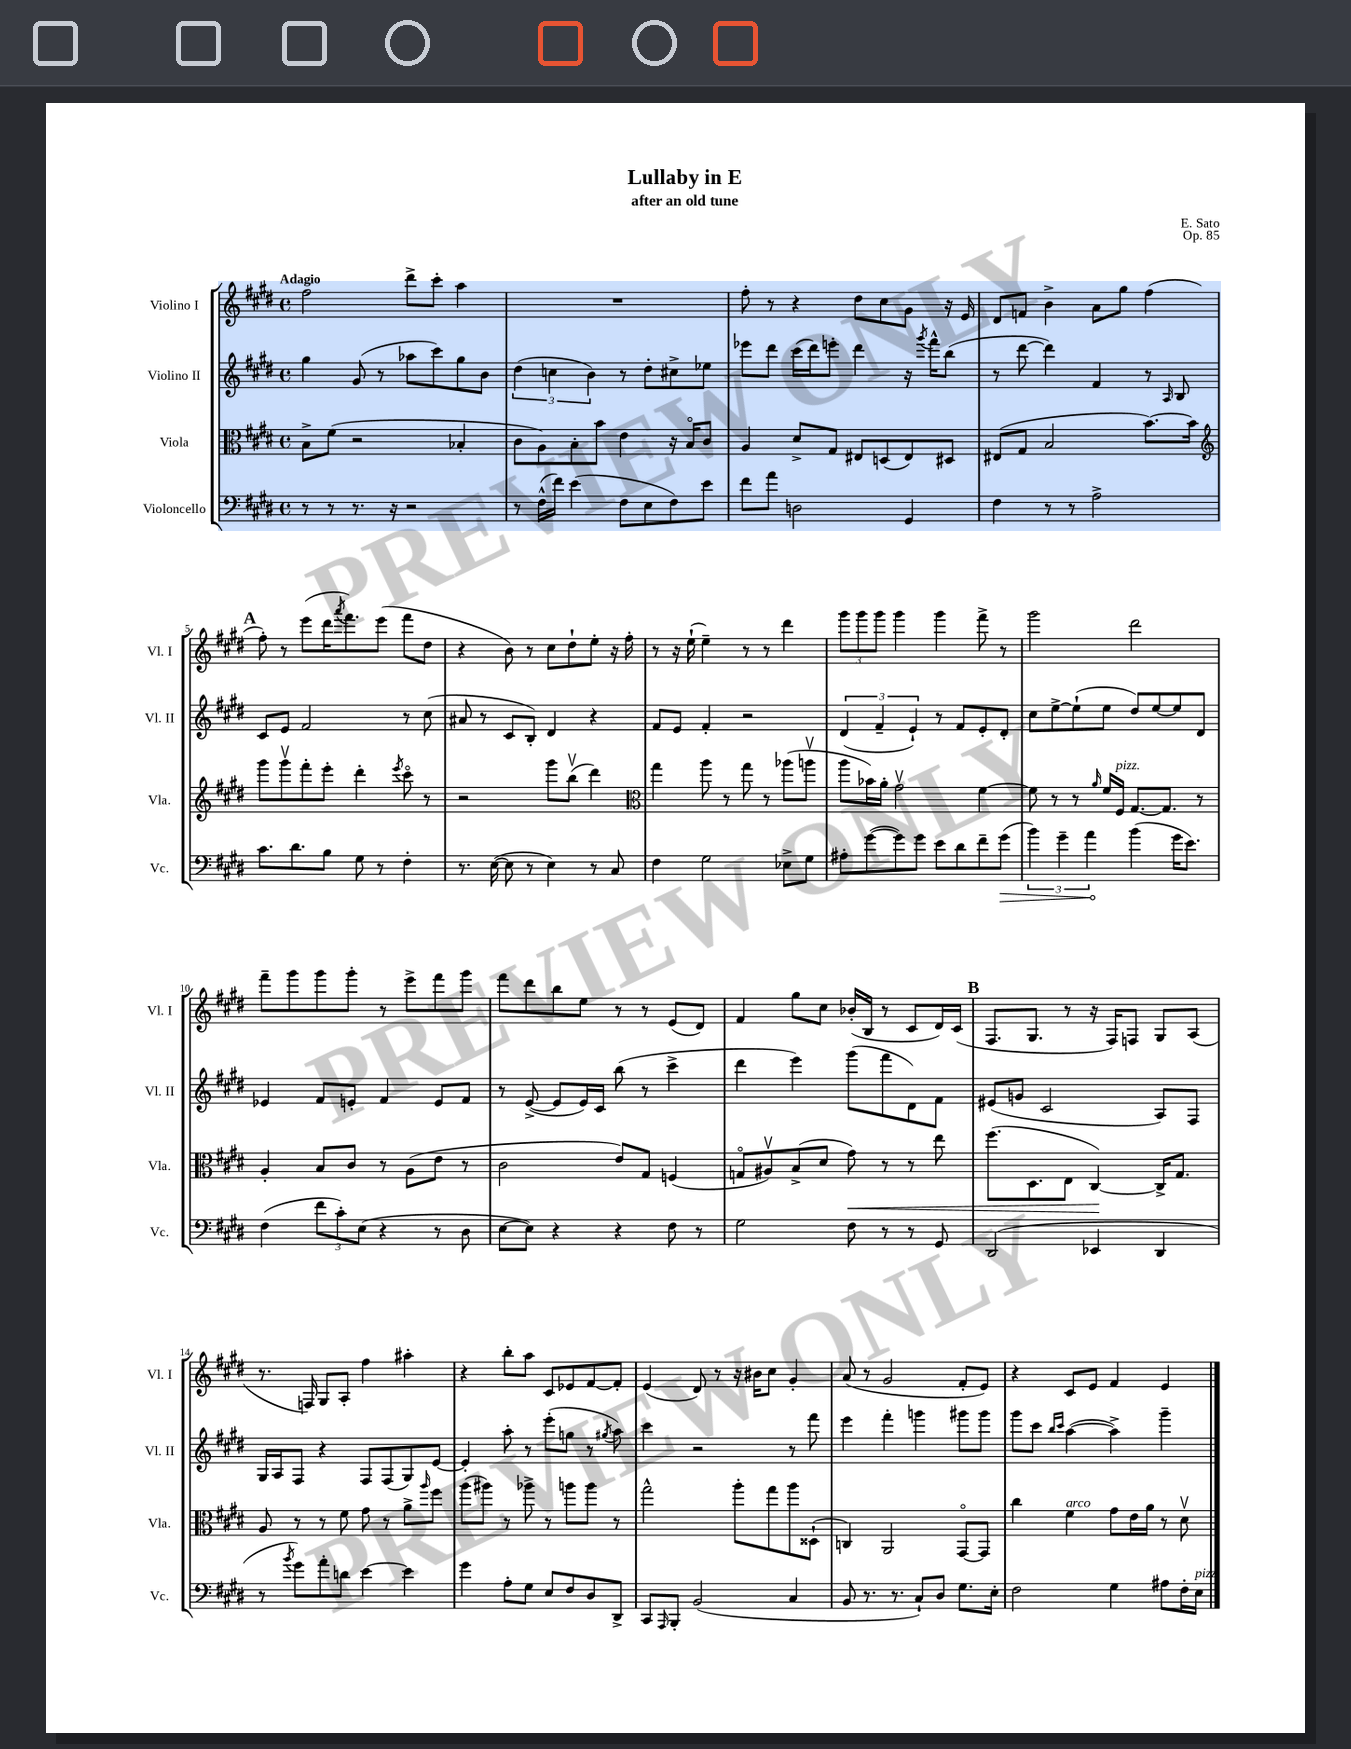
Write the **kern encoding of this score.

**kern	**kern	**kern	**kern
*staff4	*staff3	*staff2	*staff1
*clefF4	*clefC3	*clefG2	*clefG2
*k[f#c#g#d#]	*k[f#c#g#d#]	*k[f#c#g#d#]	*k[f#c#g#d#]
*M4/4	*M4/4	*M4/4	*M4/4
*met(c)	*met(c)	*met(c)	*met(c)
8r	8B^\L	4gg#\	2ff#\
8r	(8f#\J	.	.
8.r	2r	(8g#/	.
.	.	8r	.
16r	.	.	.
2r	.	8aa-\L	8ddd#^\L
.	.	8ccc#\)	8ccc#'\J
.	4B-'/	8gg#\	4aa\
.	.	8b\J	.
=	=	=	=
8r	8c#\L	(6dd#\	1r
(16F#^^\LL	8A\)	.	.
.	.	6cc\	.
16f#\JJ)	.	.	.
(4e\	8B'\	.	.
.	.	6b\)	.
.	8b\J	.	.
8F#\L	4e\	8r	.
8E\	.	8dd#'\L	.
8F#\)	16r	8cc#^\	.
.	16Bo/LK	.	.
8e\J	8c#/J	8ee-\J	.
=	=	=	=
8f#\L	4A/	8eee-\L	8ff#'\
8a\J	.	8ddd#\J	8r
2D\	8d#^/L	(16ccc#\LL	4r
.	.	16ddd#\J)	.
.	8G#/J	8eee'\J	.
.	8E#/L	4ddd#\	8dd#\L
.	(8D/	.	8cc#\
4GG#/	8E#/)	16r	8g#\J
.	.	8qggg#/	.
.	.	16fff#^^\LK	.
.	8D#/J	(8bb\J	16r
.	.	.	16e/
=	=	=	=
4F#\	(8E#/L	8r	8d#/L
.	8G#/J	[8ddd#\	8f/J
8r	2B/	4ddd#\])	4b^\
8r	.	.	.
2A^\	.	4f#/	8a\L
.	.	.	8gg#\J
.	[8.b\L)	8r	(4ff#\
.	.	16qqA/	.
.	.	8B/	.
.	16b\]Jk	.	.
=	=	=	=
*	*clefG2	*	*
8.c#\L	8ggg#\L	8c#/L	8ff#'\)
.	8ggg#v\	8e/J	8r
8.d#\	.	.	.
.	8fff#'\	2f#/	(8eee\L
8B\J	8eee'\J	.	16ddd#\K
.	.	.	8qaaa/
.	.	.	8.fff#\)
8G#\	4ddd#'\	.	.
8r	.	.	(8eee\J
.	8qeee/	.	.
4F#'\	8ccc#o\	8r	8fff#\L
.	8r	(8cc#\	8dd#\J
=	=	=	=
8.r	2r	8a#/	4r
.	.	8r	.
([16E\	.	.	.
8E\]	.	8c#/L	8b\)
8r	.	8B'/J)	8r
4E\)	8ggg#\L	4d#/	8cc#\L
.	(8bbv\J	.	8dd#`\
8r	4ddd#\)	4r	8ee'\J
8C#/	.	.	16r
.	.	.	16ff#'\
=	=	=	=
*	*clefC3	*	*
4F#\	4gg#\	8f#/L	8r
.	.	8e/J	16r
.	.	.	(16ee`\
2G#\	8aa\	4f#'/	4ee~\)
.	8r	.	.
.	8gg#\	2r	8r
.	8r	.	8r
8E-^\L	(8aa-\L	.	4ddd#\
8G#\J	8aav\J	.	.
=	=	=	=
8A#'\L	8aa\L	(6d#/	12ggg#\L
.	.	.	12ggg#\
([8g#\	16b-\L)	.	.
.	.	6f#~/	12ggg#\J
.	16a'\JJ	.	.
8g#\])	2g#v\	.	4ggg#\
.	.	6e`/)	.
8g#\J	.	.	.
8e\L	.	8r	4ggg#\
8d#\	.	8f#/L	.
8f#~\	[4f#\	8e'/	8fff#^\
(8g#\J	.	8d#'/J	8r
=	=	=	=
6b\)	8f#\]	8cc#\L	2ggg#\
.	8r	[8ee^\	.
6g#~\	.	.	.
.	8r	(8ee`\]	.
6a\	.	.	.
.	16qqa/	.	.
.	16f#/LL	8ee\J	.
.	16F#/JJ	.	.
(4b\	[8.G#/L	8dd#/L)	2ddd#\
.	.	[8ee/	.
.	8.G#/]J	.	.
16g#\LK	.	8ee/]	.
8.e\J)	.	.	.
.	8r	8d#/J	.
=	=	=	=
(4F#\	4A'/	4e-/	8fff#~\L
.	.	.	8ggg#\
12f#\L	8B/L	8f#/L	8ggg#\
12c#'\)	.	.	.
.	8c#/J	8e'/J	8ggg#'\J
(12E\J	.	.	.
4r	8r	4f#/	8r
.	(8A\L	.	8eee^\L
8r	8e\J	8e/L	8fff#\
8D#\	8r	8f#/J	8ggg#\J
=	=	=	=
[8E\L	2c#\	8r	8fff#\L
8E\]J)	.	([8e^/	8ddd#\
4r	.	8e/]L	8bb\
.	.	16e/L)	8ee\J
.	.	16c#/JJ	.
4r	8e/L)	(8bb\	8r
.	8G#/J	8r	8r
8F#\	(4F/	4ccc#^\	(8e/L
8r	.	.	8d#/J)
=	=	=	=
2G#\	8Go/L	4ddd#\	4f#/
.	8A#v/)	.	.
.	(8B^/	4eee\)	8gg#\L
.	8d#/J	.	8cc#\J
8F#\	8g#\)	(8ggg#\L	(16b-'/LL
.	.	.	16B/JJ
8r	8r	8fff#\	8r
8r	8r	8d#\)	8c#/L
8GG#/	8ee\	8f#\J	16d#/L)
.	.	.	(16c#/JJ
=	=	=	=
(2DD#/	(8.ff#\L	(8e#/L	8.F#/L
.	.	8g/J	.
.	8.D#\	.	8.G#/J
.	.	2c#/	.
.	8E\J	.	8r
4EE-/	[4C#/)	.	16r
.	.	.	16F#/LK)
.	.	.	8F/J
4DD#/	16C#^/]LK	8A/L)	8G#/L
.	8.G#/J	.	.
.	.	8F#/J	(8A/J
=	=	=	=
8r	8A/	16G#/LL	8.r
.	.	16A/J	.
8qb/	.	.	.
8g#\L)	8r	8F#/J	.
.	.	.	16F/)
8a'\	8r	4r	8G#/L
8d\J	8f#\	.	8A'/J
[4e\	8g#\	8F#/L	4ff#\
.	8r	(8F#/	.
4e\]	8a^\L	8G#/)	4aa#'\
.	16qqaa/	.	.
.	8ff#\J	[8e/J	.
=	=	=	=
4g#\	(8aa\L	4e'/]	4r
.	8aa#\J)	.	.
8A'\L	8r	8aa'\	8bb'\L
8G#\J	8aa-^\	8r	8aa\J
8E/L	8r	(8eee'\L	8c#/L
8F#/	8aa\L	8gg\J	8e-/
8D#/	8aa\J	8r	[8f#/
.	.	8qgg#/	.
8DD#^/J	8r	8aa\)	8f#'/]J
=	=	=	=
8CC#/L	2gg#^^\	4ccc#\	(4e/
16qqAAA/	.	.	.
8BBB'/J	.	.	.
(2BB/	.	2r	8d#/)
.	.	.	8r
.	8aa'\L	.	16r
.	.	.	16b#\LK
.	8gg#\	.	8cc#\J
4C#/	8aa\	8r	4g#'/
.	(8D##`\J	8fff#\	.
=	=	=	=
8BB/	4C/)	4eee\	(8a/
8.r	.	.	8r
.	2AA/	4fff#'\	2g#/
8.r	.	.	.
8C#`/L)	.	4ggg\	.
8D#/J	.	.	.
8.G#\L	[8GG#o/L	8ggg#\L	8f#'/L
.	8GG#/]J	8ggg#\J	8e/J)
16E'\Jk	.	.	.
=	=	=	=
2F#\	4cc#\	8ggg#\L	4r
.	.	8ccc#\J	.
.	.	16qqbb/LL	.
.	.	16qqccc#/JJ	.
.	4f#\	([4aa\	8c#/L
.	.	.	8e/J
4G#\	8g#\L	4aa^\])	4f#/
.	16e\L	.	.
.	16a\JJ	.	.
8A#\L	8r	4ggg#~\	4e/
16F#'\L	8d#v\	.	.
16E\JJ	.	.	.
==	==	==	==
*-	*-	*-	*-
